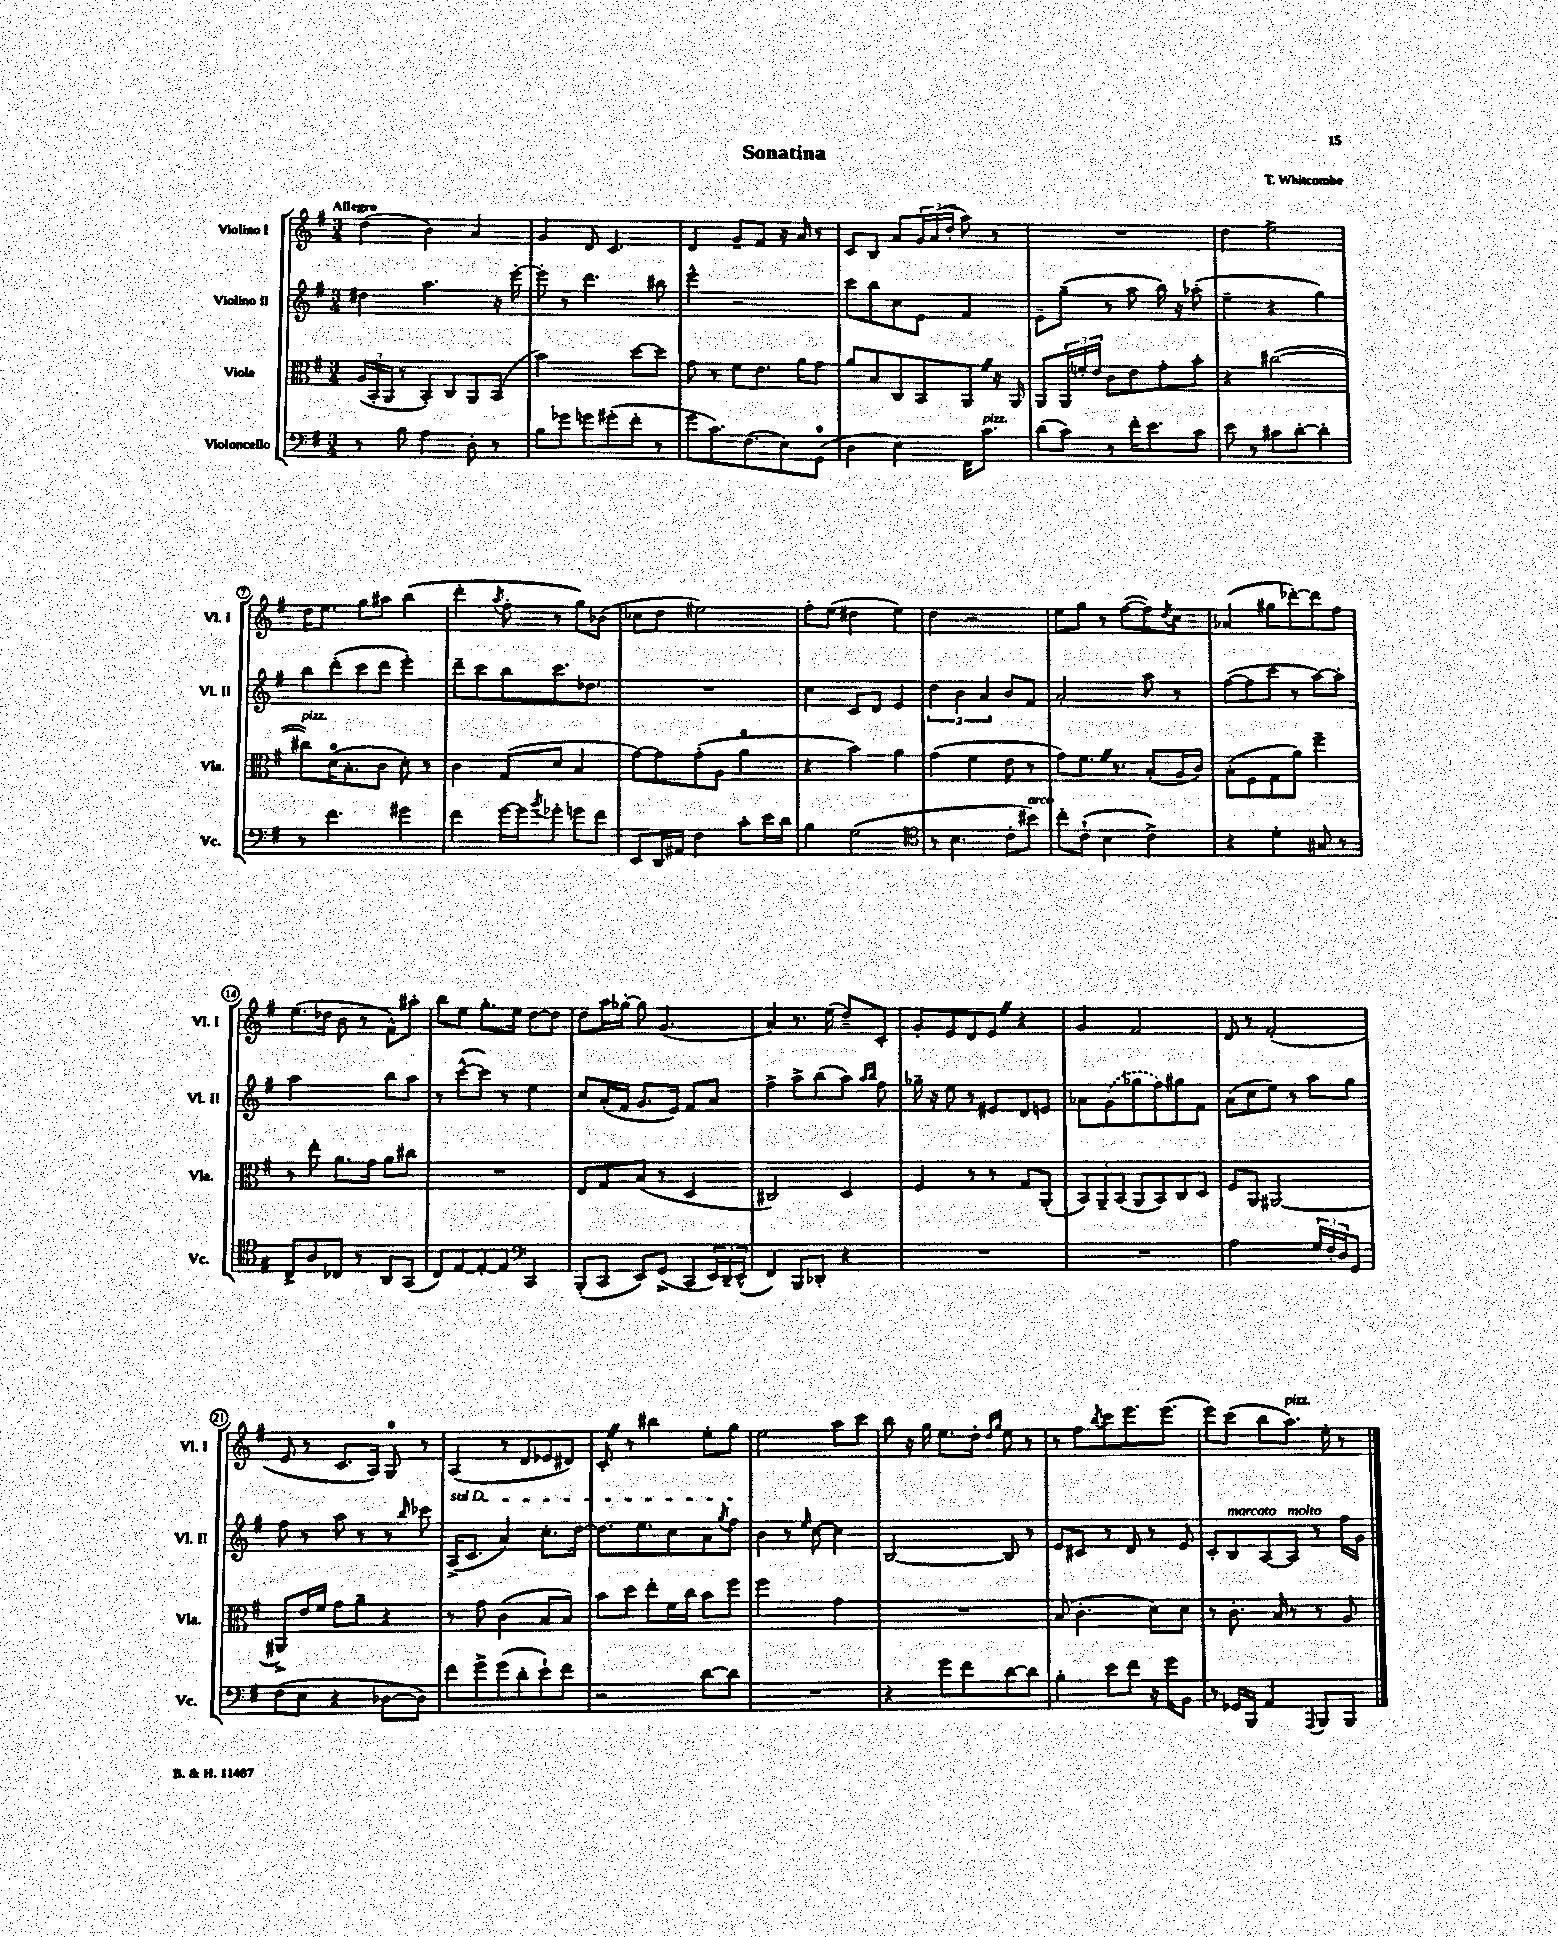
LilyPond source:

\header { title = "Sonatina" composer = "T. Whitcombe" }
<<
\new StaffGroup <<
\new Staff = "s0" \with { instrumentName = "Violino I" shortInstrumentName = "Vl. I" } {
    \clef treble \key g \major \numericTimeSignature \time 3/4 \tempo "Allegro"
    d''4( b'4) a'4 |
    g'4 d'8 c'4. |
    d'4 g'8-- fis'8 r16 a'16 r8 |
    c'8 b8 a'8 \tuplet 3/2 { g'16 a'16( d''16-. } a''8) r8 |
    R2. |
    d''4 e''2-> |
    d''16 e''8. g''8 ais''8 b''4( |
    d'''4-. \acciaccatura { a''8 } fis''8-. r8 g''8) bes'8( |
    ces''8 d''8 eis''2) |
    fis''8-. e''8( dis''4 e''4) |
    d''4 r2 |
    e''8 g''8 r8 fis''8~( fis''8) \acciaccatura { d''8 } c''8 |
    aes'4( gis''8 des'''8~-.) des'''8 fis''8 |
    e''8.( des''16 b'8 r8 fis'8-^) ais''8-. |
    b''8 e''8 g''8.-. e''16 d''8~ d''8 |
    d''8 a''16 ges''16~-. ges''8 g'4.( |
    a'4) r8. e''16( d''8--) c'8-. |
    g'8-. e'8 d'8 e'8 \once \override BreathingSign.text = \markup { \musicglyph "scripts.caesura.straight" } \breathe r4 |
    g'4 fis'2 |
    d'8 r8 fis'2-.( |
    e'8 r8 c'8. a16) g8-0 r8 |
    a4( r8 d'8 ees'8 dis'8) |
    c'8-. \once \override BreathingSign.text = \markup { \musicglyph "scripts.caesura.straight" } \breathe r8 bis''4 e''8-. g''8 |
    e''2 a''8 c'''8 |
    b''8 r16 g''16 e''8. d''16-. \grace { d''16 g''16 } e''8 r8 |
    r8 fis''8 \acciaccatura { b''8 } c'''8 e'''8. e'''8.( |
    e'''8) c'''8( b''8 a''8.^\markup { \italic "pizz." }) e''16-. r8 \bar "|." |
}
\new Staff = "s1" \with { instrumentName = "Violino II" shortInstrumentName = "Vl. II" } {
    \clef treble \key g \major \numericTimeSignature \time 3/4
    dis''4 a''4. r16 e'''16~-. |
    e'''8-. r8 d'''4. bis''8 |
    e'''4-^ r2 |
    c'''8 b''8 c''8 e'8 fis'4 |
    e'8-- g''8--( r8 a''8 b''16) r16 aes''8-.( |
    e''4-- r4 g''4) |
    b''8 d'''8-.( c'''8 d'''8 e'''4-.) |
    d'''8-- c'''8 b''8 c'''8. des''8. |
    R2. |
    c''4 c'8 d'8 e'4 |
    \tuplet 3/2 { d''4 b'4 a'4 } b'8 fis'8 |
    a'2-. a''8 r8 |
    fis''8~( fis''8 c'''8 r8 a''8~) a''8-. |
    a''2 b''8 a''8 |
    r8 c'''8~-^( c'''8) r8 e''4 |
    c''8 a'16-.( fis'16 g'8. e'16) fis'8 a'8 |
    fis''4-> a''8-> b''8( a''8) \grace { a''16 b''16 } fis''8 |
    ges''16-- r16 e''8 r8 eis'8 d'8 e'8 |
    aes'8 \once \slurDashed g'8( ges''8 fis''8) gis''8 fis'8 |
    a'8( c''8 e''8) r8 a''8 g''8 |
    fis''8 r8 a''8 r8 r8 \grace { b''16 } ces'''8 |
    \once \override TextSpanner.bound-details.left.text = \markup { \italic "sul D" } a16->\startTextSpan( c'8. a'4) c''8.-. d''16~ |
    d''8. e''8. c''8 a'8 \acciaccatura { g''8 } fis''8\stopTextSpan |
    b'4 r8 \grace { e''16 } c''8~ c''4 |
    b2~ b8 r8 |
    e'8 cis'8 r8 d'8 r8 e'8 |
    c'8-. b8^\markup { \italic "marcato" } a8~ a8^\markup { \italic "molto" } r8 fis''16 g'16 \bar "|." |
}
\new Staff = "s2" \with { instrumentName = "Viola" shortInstrumentName = "Vla." } {
    \clef alto \key g \major \numericTimeSignature \time 3/4
    \tuplet 3/2 { a16( b,16-. a,16 } r8 b,8-.) c8 a,8 b,8( |
    b'2) d''8~ d''8 |
    g'8 r8 fis'8 e'8. a'16 g'8 |
    a'8 b8 c8 b,8 a,8 \once \override BreathingSign.text = \markup { \musicglyph "scripts.caesura.straight" } \breathe r16 a,16 |
    a,8 \tuplet 3/2 { a,16 f'16-. e'16 } c'8 e'8 g'8-. b'8-. |
    r4 cis''2~( |
    cis''8^\markup { \italic "pizz." }) d'16-0( b8.-. c'8 d'8-.) r8 |
    c'4 g8( d'8 b4 |
    g'8~) g'8 g'8-.( a8 a'4-0 |
    r4 b'4) a'4 |
    g'4( fis'4 e'8 r8 |
    g'8) fis'8. \once \override BreathingSign.text = \markup { \musicglyph "scripts.caesura.straight" } \breathe r8. b8-.( a16 c'16) |
    b8-.( fis8 g8 a'8) fis''4-- |
    r8 e''8-. a'8. g'16 a'8 cis''8 |
    R2. |
    e8 g8 b8( r8 d4 |
    cis2) d4 |
    fis4 r8 r8 g8 a,8-.( |
    \tuplet 3/2 { b,8) a,8-- b,8( } a,8 b,8) c8 d8 |
    fis8 a,8 ais,2~ |
    ais,8-> e'16 fis'16 g'8 a'8-- r4 |
    r8 g'8 c'4( b8 b8) |
    b'8 d''8 e''8-. fis'16 c''16 b'8 fis''8 |
    fis''2 g'4 |
    R2. |
    b8( c'4.-. d'8) d'8 |
    r8 c'8.-. b16 r8 r8 a8 \bar "|." |
}
\new Staff = "s3" \with { instrumentName = "Violoncello" shortInstrumentName = "Vc." } {
    \clef bass \key g \major \numericTimeSignature \time 3/4
    r8 b8 a4 d8-. r8 |
    b8 ges'8 g'8 gis'8-.( fis'8-. r8 |
    g'8 c'8.) fis8.( e8) g,8-0( |
    d4 e4) fis,16 c'8.^\markup { \italic "pizz." } |
    d'8( c'8) r8 fis'16-. e'8. c'8 |
    e'8 r8 cis'8 d'8~-. d'4-. |
    r8 fis'4. gis'4 |
    fis'4 g'16~ g'16 \acciaccatura { b'8 } ges'8-. g'8 fis'8 |
    e,8 d,16 ais,16 fis4 c'8-. e'16 d'16 |
    b4 g2( |
    \clef tenor r8 b4. c'8-. bis'8^\markup { \italic "arco" }) |
    c''8-. c'8-!( b4 c'4->) |
    r4 d'4-. gis8 r8 |
    c8-> a8 ces8 r8 a,8 g,8( |
    c8) e8~ e8~-. e8 \clef bass c,4 |
    b,,8-.( c,8 e,8) g,8->( c,8 \tuplet 3/2 { e,16) d,16-- e,16-^( } |
    fis,4) b,,8 des,8-. r4 |
    R2. |
    R2. |
    a2 \tuplet 3/2 { g16 fis16-. d16 } g,8 |
    fis8( e8 r4 des8~ des8) |
    fis'8 g'8-> g'8( d'8-. e'8-!) fis'8 |
    r2 d'8~ d'8 |
    R2. |
    r4 g'8 fis'8 d'8~ d'8 |
    b4-. e'8 fis'8 r16 g'16 b,8 |
    r8 ges,16 b,,16 a,4 \appoggiatura { a,,8 } b,,8 b,,8 \bar "|." |
}
>>
>>
\layout { \context { \Score \override BarNumber.stencil = #(make-stencil-circler 0.1 0.3 ly:text-interface::print) } }
